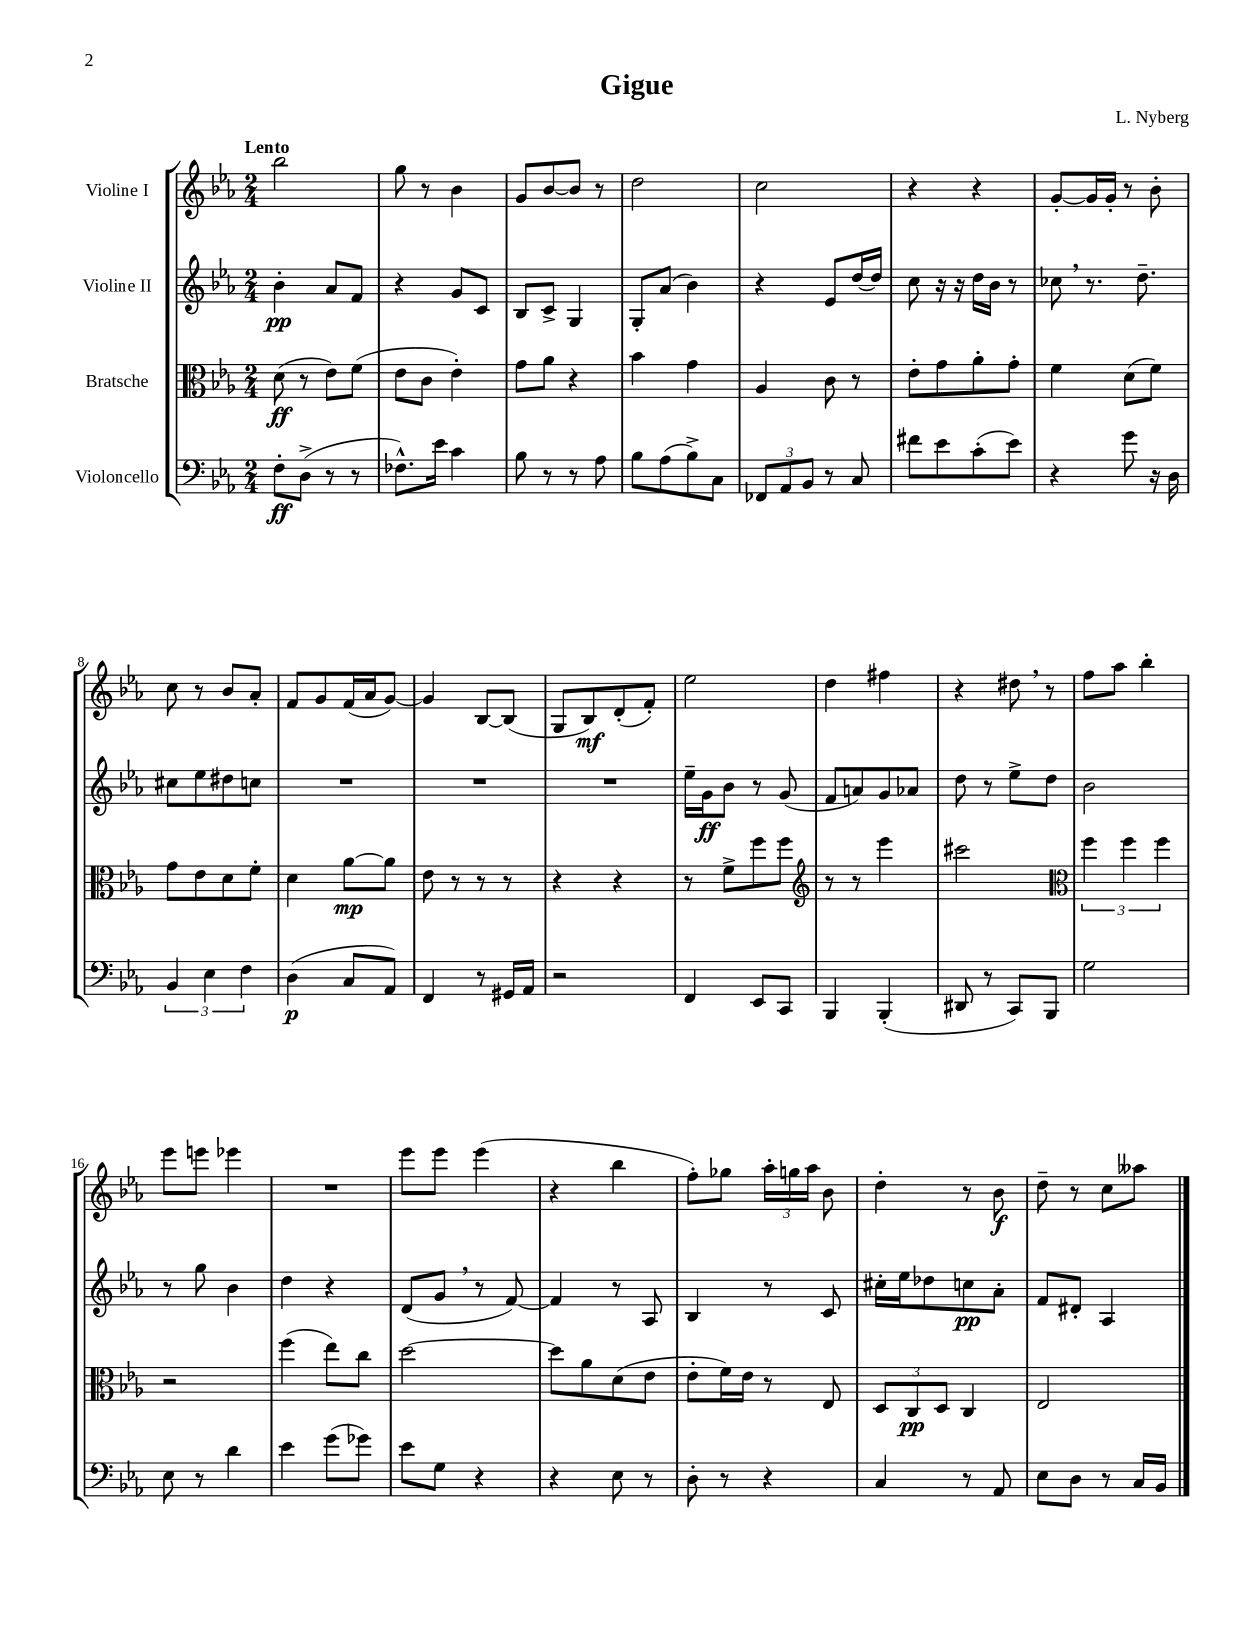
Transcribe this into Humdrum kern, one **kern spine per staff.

**kern	**dynam	**kern	**dynam	**kern	**dynam	**kern	**dynam
*part4	*part4	*part3	*part3	*part2	*part2	*part1	*part1
*staff4	*staff4	*staff3	*staff3	*staff2	*staff2	*staff1	*staff1
*I"Violoncello	*	*I"Bratsche	*	*I"Violine II	*	*I"Violine I	*
*clefF4	*	*clefC3	*	*clefG2	*	*clefG2	*
*k[b-e-a-]	*	*k[b-e-a-]	*	*k[b-e-a-]	*	*k[b-e-a-]	*
*M2/4	*	*M2/4	*	*M2/4	*	*M2/4	*
=1	=1	=1	=1	=1	=1	=1	=1
!	!	!	!	!	!	!LO:TX:a:B:t=Lento	!
8F'\L	ff	(8d\	ff	4b-'\	pp	2bb-\	.
(8D^\J	.	8r	.	.	.	.	.
8r	.	8e-\L)	.	8a-/L	.	.	.
8r	.	(8f\J	.	8f/J	.	.	.
=2	=2	=2	=2	=2	=2	=2	=2
8.F-X^^\L)	.	8e-\L	.	4r	.	8gg\	.
.	.	8c\J	.	.	.	8r	.
16e-\Jk	.	.	.	.	.	.	.
4c\	.	4e-'\)	.	8g/L	.	4b-\	.
.	.	.	.	8c/J	.	.	.
=3	=3	=3	=3	=3	=3	=3	=3
8B-\	.	8g\L	.	8B-/L	.	8g/L	.
8r	.	8a-\J	.	8c^/J	.	[8b-/	.
8r	.	4r	.	4G/	.	8b-/J]	.
8A-\	.	.	.	.	.	8r	.
=4	=4	=4	=4	=4	=4	=4	=4
8B-\L	.	4b-\	.	8G'/L	.	2dd\	.
(8A-\	.	.	.	(8a-/J	.	.	.
8B-^\)	.	4g\	.	4b-\)	.	.	.
8C\J	.	.	.	.	.	.	.
=5	=5	=5	=5	=5	=5	=5	=5
12FF-X/L	.	4A-/	.	4r	.	2cc\	.
12AA-/	.	.	.	.	.	.	.
12BB-/J	.	.	.	.	.	.	.
8r	.	8c\	.	8e-/L	.	.	.
8C/	.	8r	.	[16dd/L	.	.	.
.	.	.	.	16dd/JJ]	.	.	.
=6	=6	=6	=6	=6	=6	=6	=6
8f#X\L	.	8e-'\L	.	8cc\	.	4r	.
8e-\	.	8g\	.	16r	.	.	.
.	.	.	.	16r	.	.	.
(8c'\	.	8a-'\	.	16dd\LL	.	4r	.
.	.	.	.	16b-\JJ	.	.	.
8e-\J)	.	8g'\J	.	8r	.	.	.
=7	=7	=7	=7	=7	=7	=7	=7
4r	.	4f\	.	8cc-X,\	.	[8g'/L	.
.	.	.	.	8.r	.	16g/L]	.
.	.	.	.	.	.	16g'/JJ	.
8g\	.	(8d\L	.	.	.	8r	.
.	.	.	.	8.dd~\	.	.	.
16r	.	8f\J)	.	.	.	8b-'\	.
16D\	.	.	.	.	.	.	.
!!LO:LB:g=z
=8	=8	=8	=8	=8	=8	=8	=8
6BB-/	.	8g\L	.	8cc#X\L	.	8cc\	.
.	.	8e-\	.	8ee-\	.	8r	.
6E-\	.	.	.	.	.	.	.
.	.	8d\	.	8dd#X\	.	8b-/L	.
6F\	.	.	.	.	.	.	.
.	.	8f'\J	.	8ccn\J	.	8a-'/J	.
=9	=9	=9	=9	=9	=9	=9	=9
(4D\	p	4d\	.	2r	.	8f/L	.
.	.	.	.	.	.	8g/	.
8C/L	.	[8a-\L	mp	.	.	(16f/L	.
.	.	.	.	.	.	16a-/J	.
8AA-/J)	.	8a-\J]	.	.	.	[8g/J)	.
=10	=10	=10	=10	=10	=10	=10	=10
4FF/	.	8e-\	.	2r	.	4g/]	.
.	.	8r	.	.	.	.	.
8r	.	8r	.	.	.	[8B-/L	.
16GG#X/LL	.	8r	.	.	.	(8B-/J]	.
16AA-/JJ	.	.	.	.	.	.	.
=11	=11	=11	=11	=11	=11	=11	=11
2r	.	4r	.	2r	.	8G/L	.
.	.	.	.	.	.	8B-/)	mf
.	.	4r	.	.	.	(8d'/	.
.	.	.	.	.	.	8f'/J)	.
=12	=12	=12	=12	=12	=12	=12	=12
4FF/	.	8r	.	16ee-~\LL	.	2ee-\	.
.	.	.	.	16g\J	ff	.	.
.	.	8f^\L	.	8b-\J	.	.	.
8EE-/L	.	8ff\	.	8r	.	.	.
8CC/J	.	8ff\J	.	(8g/	.	.	.
=13	=13	=13	=13	=13	=13	=13	=13
*	*	*clefG2	*	*	*	*	*
4BBB-/	.	8r	.	8f/L	.	4dd\	.
.	.	8r	.	8an/)	.	.	.
(4BBB-'/	.	4eee-\	.	8g/	.	4ff#X\	.
.	.	.	.	8a-X/J	.	.	.
=14	=14	=14	=14	=14	=14	=14	=14
8DD#X/	.	2ccc#X\	.	8dd\	.	4r	.
8r	.	.	.	8r	.	.	.
8CC/L)	.	.	.	8ee-^\L	.	8dd#X,\	.
8BBB-/J	.	.	.	8dd\J	.	8r	.
=15	=15	=15	=15	=15	=15	=15	=15
*	*	*clefC3	*	*	*	*	*
2G\	.	6ff\	.	2b-\	.	8ff\L	.
.	.	.	.	.	.	8aa-\J	.
.	.	6ff\	.	.	.	.	.
.	.	.	.	.	.	4bb-'\	.
.	.	6ff\	.	.	.	.	.
!!LO:LB:g=z
=16	=16	=16	=16	=16	=16	=16	=16
8E-\	.	2r	.	8r	.	8eee-\L	.
8r	.	.	.	8gg\	.	8eeen\J	.
4d\	.	.	.	4b-\	.	4eee-X\	.
=17	=17	=17	=17	=17	=17	=17	=17
4e-\	.	(4ff\	.	4dd\	.	2r	.
(8g\L	.	8ee-\L)	.	4r	.	.	.
8g-X\J)	.	8cc\J	.	.	.	.	.
=18	=18	=18	=18	=18	=18	=18	=18
8e-\L	.	[2dd\	.	(8d/L	.	8eee-\L	.
8G\J	.	.	.	8g,/J	.	8eee-\J	.
4r	.	.	.	8r	.	(4eee-\	.
.	.	.	.	[8f/)	.	.	.
=19	=19	=19	=19	=19	=19	=19	=19
4r	.	8dd\L]	.	4f/]	.	4r	.
.	.	8a-\	.	.	.	.	.
8E-\	.	(8d\	.	8r	.	4bb-\	.
8r	.	8e-\J	.	8A-/	.	.	.
=20	=20	=20	=20	=20	=20	=20	=20
8D'\	.	8e-'\L	.	4B-/	.	8ff'\L)	.
8r	.	16f\L)	.	.	.	8gg-X\J	.
.	.	16e-\JJ	.	.	.	.	.
4r	.	8r	.	8r	.	24aa-'\LL	.
.	.	.	.	.	.	24ggn\	.
.	.	.	.	.	.	24aa-\JJ	.
.	.	8E-/	.	8c/	.	8b-\	.
=21	=21	=21	=21	=21	=21	=21	=21
4C/	.	12D/L	.	16cc#X'\LL	.	4dd'\	.
.	.	.	.	16ee-\J	.	.	.
.	.	12C/	pp	.	.	.	.
.	.	.	.	8dd-X\	.	.	.
.	.	12D/J	.	.	.	.	.
8r	.	4C/	.	8ccn\	pp	8r	.
8AA-/	.	.	.	8a-'\J	.	8b-\	f
=22	=22	=22	=22	=22	=22	=22	=22
8E-\L	.	2E-/	.	8f/L	.	8dd~\	.
8D\J	.	.	.	8d#X'/J	.	8r	.
8r	.	.	.	4A-/	.	8cc\L	.
16C/LL	.	.	.	.	.	8aa--X\J	.
16BB-/JJ	.	.	.	.	.	.	.
==	==	==	==	==	==	==	==
*-	*-	*-	*-	*-	*-	*-	*-
